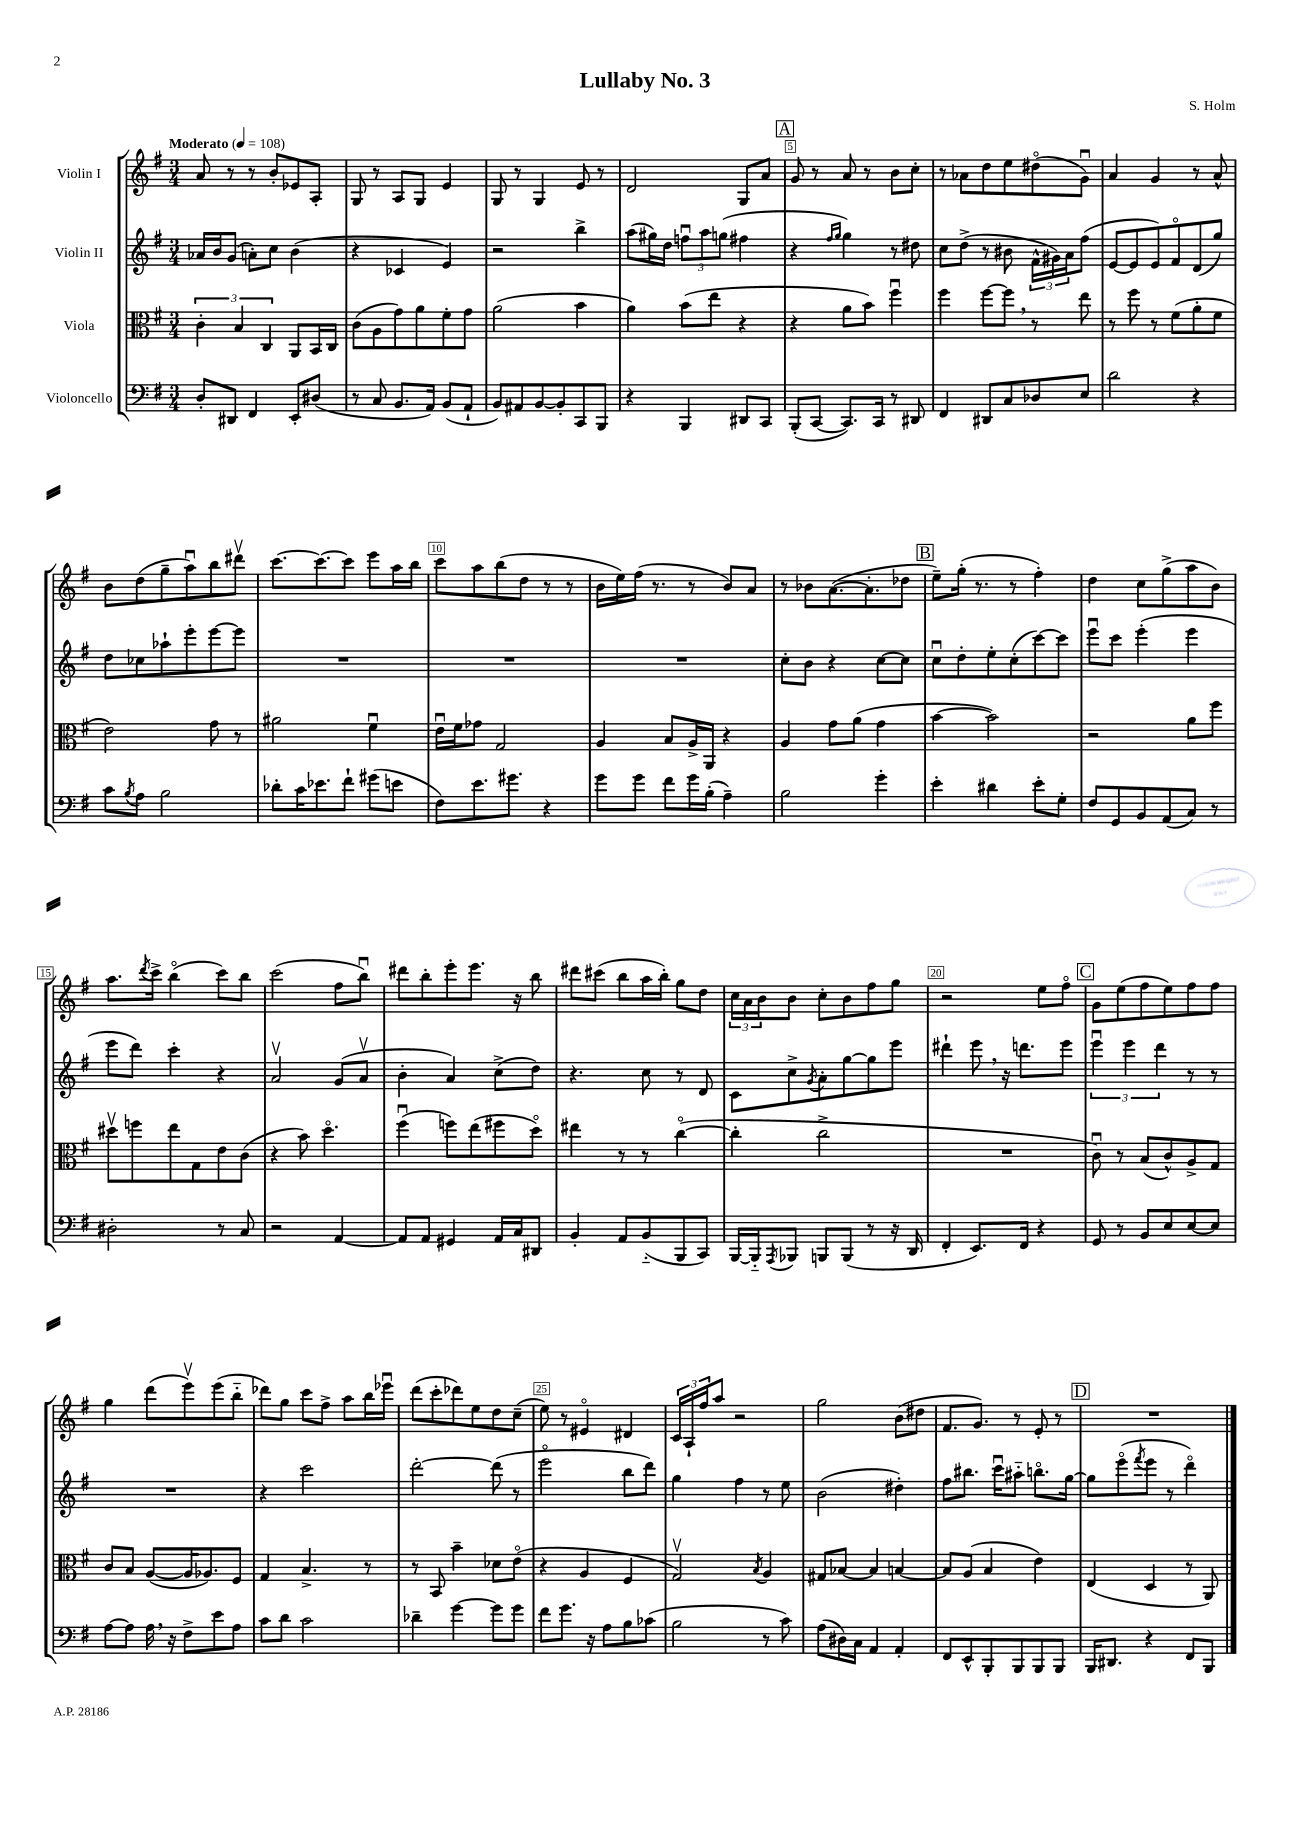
\header { title = "Lullaby No. 3" composer = "S. Holm" }
<<
\new StaffGroup <<
\new Staff = "s0" \with { instrumentName = "Violin I" } {
    \clef treble \key g \major \numericTimeSignature \time 3/4 \tempo "Moderato" 4 = 108
    a'8 r8 r8 b'8-. ees'8 a8-. |
    g8 r8 a8 g8 e'4 |
    g8 r8 g4 e'8 r8 |
    d'2 g8 a'8 |
    \mark \markup { \box "A" } g'8 r8 a'8 r8 b'8 c''8-. |
    r8 aes'8 d''8 e''8 dis''8\flageolet( g'8\downbow) |
    a'4 g'4 r8 a'8-^ |
    b'8 d''8( g''8-- a''8\downbow) b''8 dis'''8\upbow |
    c'''8.~ c'''8.~ c'''8 e'''8 a''16 b''16 |
    c'''8 a''8 b''8( d''8 r8 r8 |
    b'16 e''16) fis''16( r8. r8 b'8) a'8 |
    r8 bes'8 a'8.~( a'8.-. des''8 |
    \mark \markup { \box "B" } e''8--) g''16-.( r8. r8 fis''4-.) |
    d''4 c''8 g''8->( a''8 b'8) |
    a''8. \acciaccatura { d'''8 } c'''16-> b''4\flageolet( c'''8) b''8 |
    c'''2( fis''8 b''8\downbow) |
    dis'''8 b''8-. e'''8-. e'''8. r16 b''8 |
    dis'''8 cis'''8( b''8 a''16 b''16-.) g''8 d''8 |
    \tuplet 3/2 { c''16 a'16 b'16 } b'8 c''8-. b'8 fis''8 g''8 |
    r2 e''8 fis''8\flageolet |
    \mark \markup { \box "C" } g'8 e''8( fis''8 e''8) fis''8 fis''8 |
    g''4 d'''8( e'''8\upbow) e'''8( b''8-_ |
    des'''8) g''8 c'''8 fis''8-> a''8 b''16 ees'''16\downbow |
    d'''8( c'''8-. des'''8) e''8 d''8 c''8--( |
    e''8) r8 eis'4\flageolet dis'4 |
    \tuplet 3/2 { c'16 a16-! fis''16 } a''8 r2 |
    g''2 b'8( dis''8 |
    fis'8. g'8.) r8 e'8-. r8 |
    \mark \markup { \box "D" } R2. \bar "|." |
}
\new Staff = "s1" \with { instrumentName = "Violin II" } {
    \clef treble \key g \major \numericTimeSignature \time 3/4
    aes'16 b'16 g'8( a'8-.) c''8 b'4( |
    r4 ces'4 e'4) |
    r2 b''4-> |
    a''8( gis''16) d''16 \tuplet 3/2 { f''8\downbow a''8 g''8( } fis''4 |
    \mark \markup { \box "A" } r4 \grace { fis''16 g''16 } g''4) r8 dis''8 |
    c''8 d''8->( r8 bis'8 \tuplet 3/2 { fis'16-^ gis'16) a'16 } fis''8( |
    e'8~ e'8 e'8) fis'8\flageolet d'8( g''8) |
    d''8 ces''8 aes''8-! e'''8-. e'''8~ e'''8 |
    R2. |
    R2. |
    R2. |
    c''8-. b'8 r4 c''8~ c''8 |
    \mark \markup { \box "B" } c''8\downbow d''8-. e''8-. c''8-.( c'''8~) c'''8 |
    e'''8\downbow c'''8 e'''4-.( e'''4 |
    e'''8 d'''8) c'''4-. r4 |
    a'2\upbow g'8( a'8\upbow |
    b'4-. a'4) c''8->( d''8) |
    r4. c''8 r8 d'8 |
    c'8 c''8-> \acciaccatura { g'8 } a'8-. g''8~ g''8 e'''8 |
    dis'''4-! e'''8 \breathe r16 d'''8. e'''8 |
    \mark \markup { \box "C" } \tuplet 3/2 { e'''4\downbow e'''4 d'''4 } r8 r8 |
    R2. |
    r4 c'''2 |
    d'''2~-. d'''8( r8 |
    e'''2\flageolet b''8 d'''8) |
    g''4 fis''4 r8 e''8 |
    b'2( dis''4-.) |
    fis''8 bis''8. c'''16\downbow ais''8-_ b''8.\flageolet g''16~ |
    \mark \markup { \box "D" } g''8 e'''8\flageolet( \acciaccatura { fis'''8 } e'''8 r8 d'''4\flageolet) \bar "|." |
}
\new Staff = "s2" \with { instrumentName = "Viola" } {
    \clef alto \key g \major \numericTimeSignature \time 3/4
    \tuplet 3/2 { c'4-. b4 c4 } a,8 b,16 c16 |
    c'8( a8 g'8) a'8 fis'8-. g'8 |
    a'2( b'4 |
    a'4) b'8( e''8 r4 |
    \mark \markup { \box "A" } r4 a'8 b'8) fis''4\downbow |
    fis''4 fis''8~ fis''8 \breathe r8 e''8 |
    r8 fis''8 r8 fis'8( a'8-. fis'8 |
    e'2) g'8 r8 |
    ais'2 fis'4\downbow |
    e'16\downbow fis'16 ges'8 g2 |
    a4 b8 a16-> a,16 r4 |
    a4 g'8 a'8( g'4 |
    \mark \markup { \box "B" } b'4~ b'2) |
    r2 a'8 fis''8 |
    dis''8\upbow f''8 e''8 g8 e'8 c'8( |
    r4 b'8) d''4.\flageolet |
    fis''4\downbow( f''8) e''8( fis''8 d''8\flageolet) |
    eis''4 r8 r8 c''4~\flageolet( |
    c''4-. c''2-> |
    R2. |
    \mark \markup { \box "C" } c'8\downbow) r8 b8( c'8-^) a8-> g8 |
    c'8 b8 a8~( a16 aes8.) fis8 |
    g4 b4.-> r8 |
    r8 b,8 b'4-- des'8 e'8\flageolet( |
    r4 a4 fis4 |
    g2\upbow) \acciaccatura { b8 } a4 |
    gis8 bes8~ bes4 b4~ |
    b8 a8( b4 e'4) |
    \mark \markup { \box "D" } e4( d4 r8 a,8) \bar "|." |
}
\new Staff = "s3" \with { instrumentName = "Violoncello" } {
    \clef bass \key g \major \numericTimeSignature \time 3/4
    d8-. dis,8 fis,4 e,8-. dis8( |
    r8 c8 b,8. a,16) b,8( a,8-! |
    b,8) ais,8 b,8~ b,8-. c,8 b,,8 |
    r4 b,,4 dis,8 c,8 |
    \mark \markup { \box "A" } b,,8-.( c,8~ c,8.) c,16 r8 dis,8 |
    fis,4 dis,8 c8 des8 e8 |
    d'2 r4 |
    c'8 \acciaccatura { b8 } a8 b2 |
    des'8-. c'16 ees'8. fis'8-! gis'8( e'8 |
    fis8) e'8. gis'8. r4 |
    g'8 g'8 fis'8 g'16 b16-.( a4--) |
    b2 g'4-. |
    \mark \markup { \box "B" } e'4-. dis'4 e'8-. g8-. |
    fis8 g,8 b,8 a,8( c8) r8 |
    dis2-. r8 c8 |
    r2 a,4~ |
    a,8 a,8 gis,4 a,16 c16 dis,8 |
    b,4-. a,8 b,8-_( b,,8 c,8) |
    b,,16~ b,,16-_ \acciaccatura { a,,8 } bes,,8 b,,8 b,,8( r8 r16 d,16 |
    fis,4-. e,8.) fis,16 r4 |
    \mark \markup { \box "C" } g,8 r8 b,8 e8 e8~ e8 |
    a8~ a8 a16 \breathe r16 fis8-> e'8 a8 |
    c'8 d'8 c'2 |
    des'4-- g'4~ g'8 g'8 |
    fis'8 g'8. r16 a8 b8 ces'8( |
    b2 r8 c'8) |
    a8( dis16) c16 a,4 a,4-. |
    fis,8 e,8-^ b,,8-. b,,8 b,,8 b,,8 |
    \mark \markup { \box "D" } b,,16 dis,8. r4 fis,8 b,,8 \bar "|." |
}
>>
>>
\layout { \context { \Score \override BarNumber.break-visibility = ##(#f #t #t) barNumberVisibility = #(every-nth-bar-number-visible 5) \override BarNumber.stencil = #(make-stencil-boxer 0.1 0.3 ly:text-interface::print) } }
